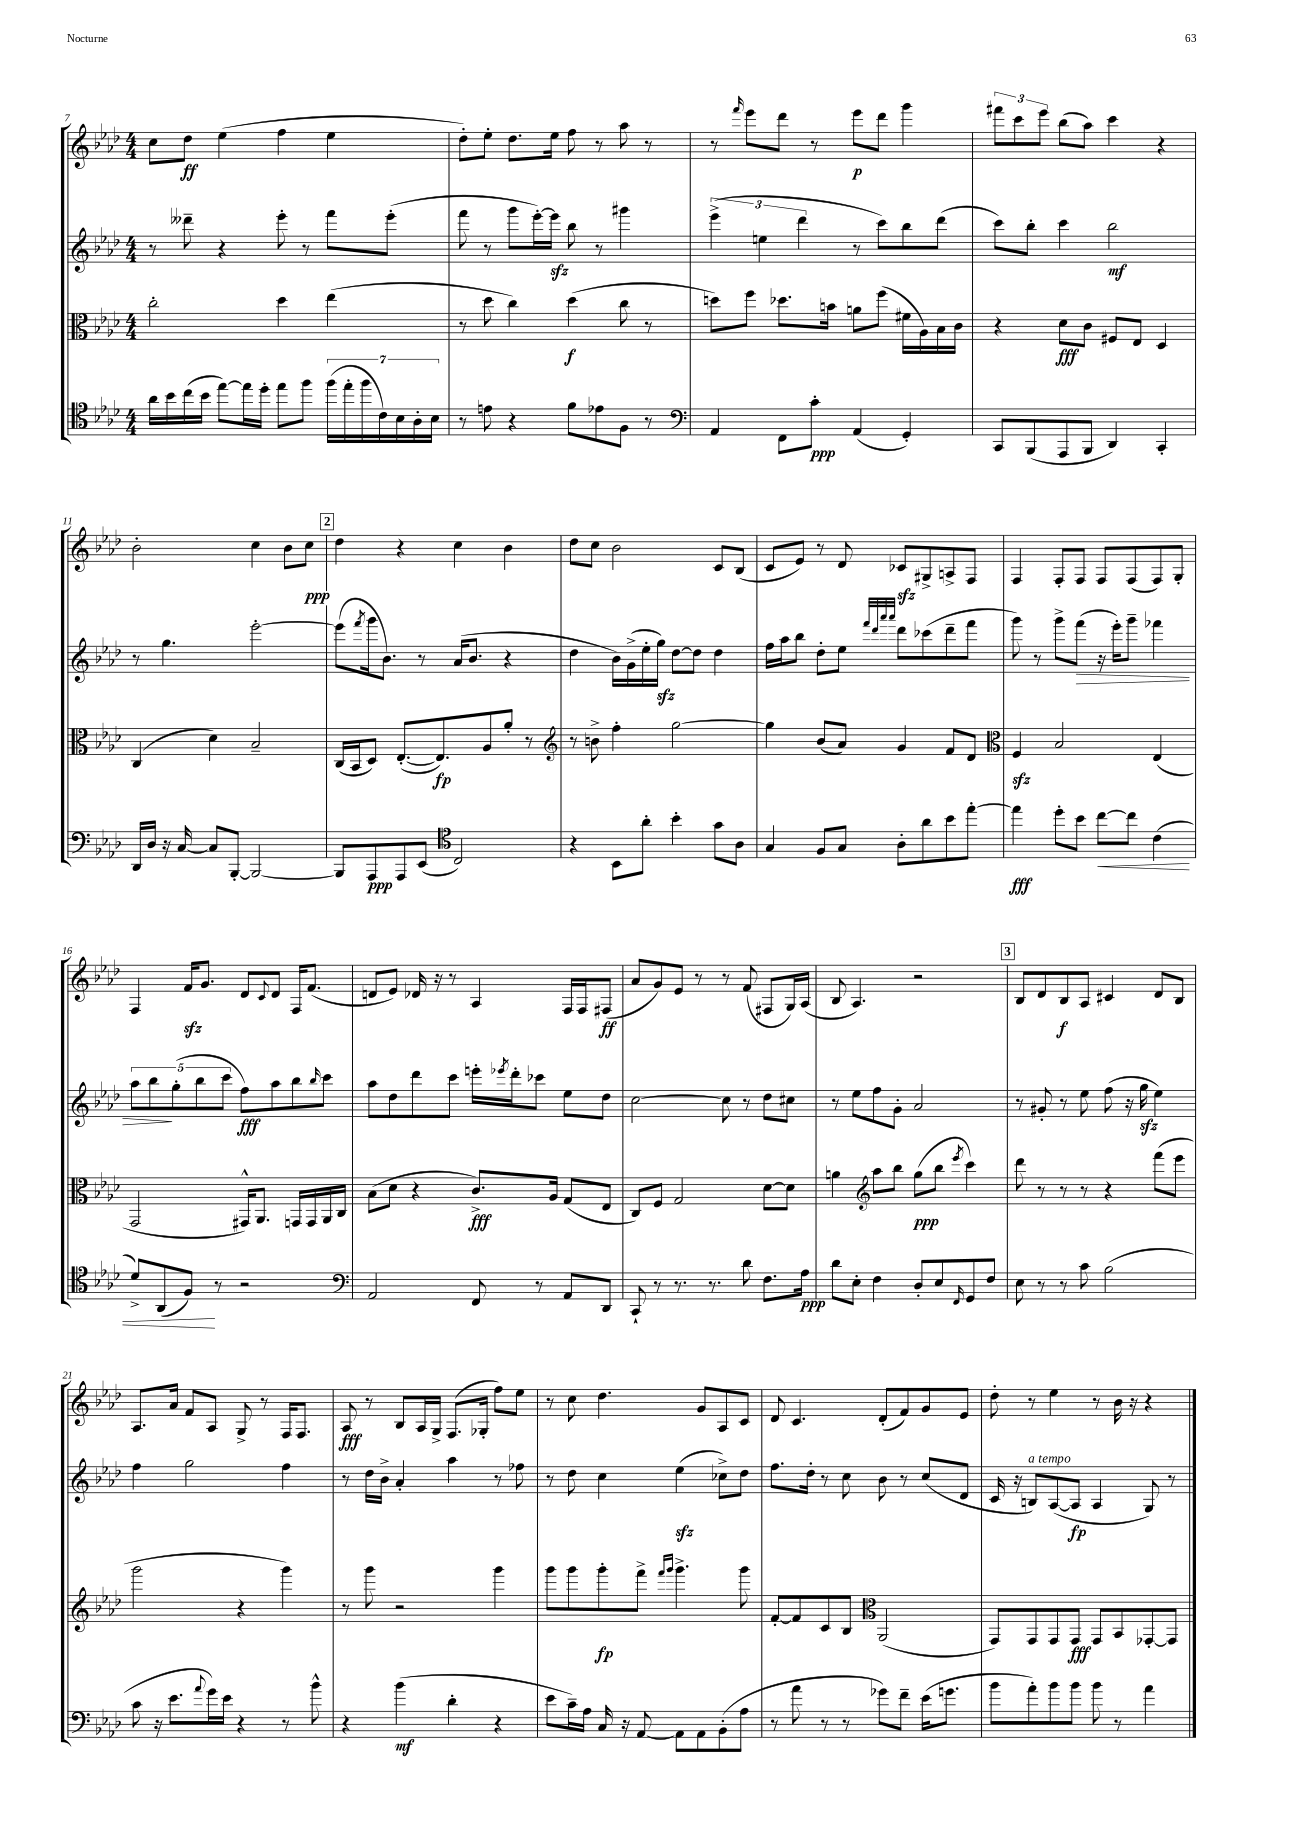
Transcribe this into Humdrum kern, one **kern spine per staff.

**kern	**kern	**kern	**kern
*staff4	*staff3	*staff2	*staff1
*clefC4	*clefC3	*clefG2	*clefG2
*k[b-e-a-d-]	*k[b-e-a-d-]	*k[b-e-a-d-]	*k[b-e-a-d-]
*M4/4	*M4/4	*M4/4	*M4/4
16a-	2cc'	8r	8cc
16b-	.	.	.
(16cc	.	8ddd--~	8dd-
16b-	.	.	.
[8ee-)	.	4r	(4ee-
16ee-]	.	.	.
16dd-'	.	.	.
8ee-	4dd-	8eee-'	4ff
8ff	.	8r	.
(28ff	(4ee-	8fff	4ee-
28ee-'	.	.	.
28ff	.	.	.
28c)	.	.	.
.	.	(8eee-'	.
28B-	.	.	.
28A-'	.	.	.
28B-	.	.	.
=	=	=	=
8r	8r	8fff	8dd-')
8e	8dd-	8r	8ee-'
4r	4cc)	8ggg	8.dd-
.	.	[16eee-')	.
.	.	16eee-]	16ee-
8f	(4dd-	8bb-	8ff
8e-	.	8r	8r
8F	8cc	4ggg#	8aa-
8r	8r	.	8r
=	=	=	=
*clefF4	*	*	*
4AA-	8dd)	(6eee-^	8r
.	.	.	16qqfff
.	8ff	.	8eee-
.	.	6ee	.
8FF	8.dd-	.	8ddd-
.	.	6ddd-	.
8c'	.	.	8r
.	16b	.	.
(4AA-	8a	8r	8eee-
.	(8ff	8ccc)	8ddd-
4GG')	16f#	8bb-	4ggg
.	16A-)	.	.
.	16B-	(8ddd-	.
.	16c	.	.
=	=	=	=
8CC	4r	8ccc)	12fff#
.	.	.	12ccc
(8BBB-	.	8bb-'	.
.	.	.	12eee-
8AAA-	8d-	4ccc	(8bb-
8BBB-	8c	.	8aa-)
4DD-)	8F#	2bb-	4ccc
.	8E-	.	.
4CC'	4D-	.	4r
=	=	=	=
16DD-	(4C	8r	2b-'
16D-	.	.	.
16r	.	4.gg	.
[16C	.	.	.
8C]	4d-)	.	.
[8BBB-'	.	.	.
2BBB-_	2B-~	[2eee-'	4cc
.	.	.	8b-
.	.	.	8cc
=	=	=	=
8BBB-]	(16C	(8eee-]	4dd-
.	16BB-	.	.
.	.	8qfff	.
8AAA-	8D-)	16ggg	.
.	.	8.b-)	.
8AAA-	([8.E-'	.	4r
(8EE-	.	8r	.
.	8.E-])	.	.
*clefC4	*	*	*
2C)	.	(16a-	4cc
.	.	8.b-	.
.	8A-	.	.
.	8a-'	4r	4b-
.	8r	.	.
=	=	=	=
*	*clefG2	*	*
4r	8r	4dd-	8dd-
.	8b^	.	8cc
8BB-	4ff'	16b-)	2b-
.	.	(16g^	.
8a-'	.	16ee-'	.
.	.	16gg)	.
4b-'	[2gg	[8dd-	.
.	.	8dd-]	.
8g	.	4dd-	8c
8A-	.	.	(8B-
=	=	=	=
4G	4gg]	16ff	8c
.	.	16aa-	.
.	.	8bb-	8e-)
8F	(8b-	8dd-'	8r
8G	8a-)	8ee-	8d-
.	.	32qqfff	.
.	.	32qqddd-	.
.	.	32qqaaa-	.
.	.	32qqaaa-	.
8A-'	4g	8ddd-	8c-
8a-	.	(8ccc-	8G#^
8b-	8f	8ddd-~	8A^
[8ee-'	8d-	8fff	8F
=	=	=	=
*	*clefC3	*	*
4ee-]	4F	8ggg)	4F
.	.	8r	.
8dd-'	2B-	8ggg^	8F'
8b-	.	(8fff	8F
[8cc	.	16r	8F
.	.	16eee-')	.
8cc]	.	8ggg~	(8F
(4c	(4E-	4fff-	8F)
.	.	.	8G'
=	=	=	=
8d-^)	2GG	10aa-	4F
.	.	10bb-	.
(8AA-	.	.	.
.	.	(10gg'	.
8F)	.	.	16f
.	.	10bb-	.
.	.	.	8.g
8r	.	.	.
.	.	10ccc	.
2r	16GG#^^)	8ff)	8d-
.	8.AA-	.	.
.	.	.	8qqc
.	.	8aa-	8d-
.	16GG	8bb-	16F
.	16GG	.	(8.f
.	.	16qqbb-	.
.	16AA-	8ccc	.
.	16C	.	.
=	=	=	=
*clefF4	*	*	*
2AA-	(8B-	8aa-	8d
.	8d-	8dd-	8e-)
.	4r	8ddd-	16d-
.	.	.	16r
.	.	8ccc	8r
8FF	8.c^)	16eee'	4A-
.	.	8qeee-	.
.	.	16ddd-'	.
8r	.	8ccc-	.
.	16A-	.	.
8AA-	(8G	8ee-	16F
.	.	.	16F
8DD-	8E-	8dd-	(8F#
=	=	=	=
8CC`	8C)	[2cc	8a-
8r	8F	.	8g)
8.r	2G	.	8e-
.	.	.	8r
8.r	.	.	.
.	.	8cc]	8r
8d-	.	8r	(8f
8.F	[8d-	8dd-	8F#
.	8d-]	8cc#	16G)
16A-	.	.	(16A-
=	=	=	=
8d-	4a	8r	8B-
8E-'	.	8ee-	4.A-)
*	*clefG2	*	*
4F	8aa-	8ff	.
.	8bb-	8g'	.
8D-'	(8gg	2a-	2r
8E-	8bb-	.	.
16qqFF	8qeee-	.	.
8GG	4ccc)	.	.
8F	.	.	.
=	=	=	=
8E-	8ddd-	8r	8B-
8r	8r	8g#'	8d-
8r	8r	8r	8B-
8c	8r	8ee-	8A-
(2B-	4r	(8ff	4c#
.	.	16r	.
.	.	16gg	.
.	(8fff	4ee-)	8d-
.	8eee-	.	8B-
=	=	=	=
8c	2ggg	4ff	8.A-
16r	.	.	.
8.e-	.	.	16a-
.	.	2gg	8f
8qqa-	.	.	.
16g)	.	.	8A-
16e-	.	.	.
4r	4r	.	8G^
.	.	.	8r
8r	4ggg)	4ff	16F
.	.	.	8.F
8b-^^	.	.	.
=	=	=	=
4r	8r	8r	8A-
.	8ggg	16dd-	8r
.	.	16b-^	.
(4b-	2r	4a-'	8B-
.	.	.	16A-
.	.	.	16G^
4d-'	.	4aa-	(8.F
.	.	.	16G-'
4r	4ggg	8r	8ff)
.	.	8ff-	8ee-
=	=	=	=
8e-	8ggg	8r	8r
16c~)	8ggg	8dd-	8cc
16A-	.	.	.
16C	8ggg'	4cc	4.dd-
16r	.	.	.
[8AA-	8fff^	.	.
.	16qqfff	.	.
.	16qqggg	.	.
8AA-]	4.ggg^	(4ee-	.
8AA-	.	.	8g
(8BB-'	.	8cc-^)	8A-
8A-	8ggg	8dd-	8c
=	=	=	=
8r	[8f'	8.ff	8d-
8a-	8f]	.	4.c
.	.	16dd-'	.
8r	8c	8r	.
8r	8B-	8cc	.
*	*clefC3	*	*
8g-)	(2AA-	8b-	(8d-'
8f~	.	8r	8f)
(16e-	.	(8cc	8g
8.g	.	.	.
.	.	8d-	8e-
=	=	=	=
8b-	8GG)	16c	8dd-'
.	.	16r	.
8a-')	8GG	8B)	8r
8b-	8GG	([8A-	4ee-
8b-	8GG	8A-]	.
8b-	8GG	4A-	8r
8r	8BB-	.	16b-
.	.	.	16r
4a-	[8GG-'	8G)	4r
.	8GG-]	8r	.
==	==	==	==
*-	*-	*-	*-
